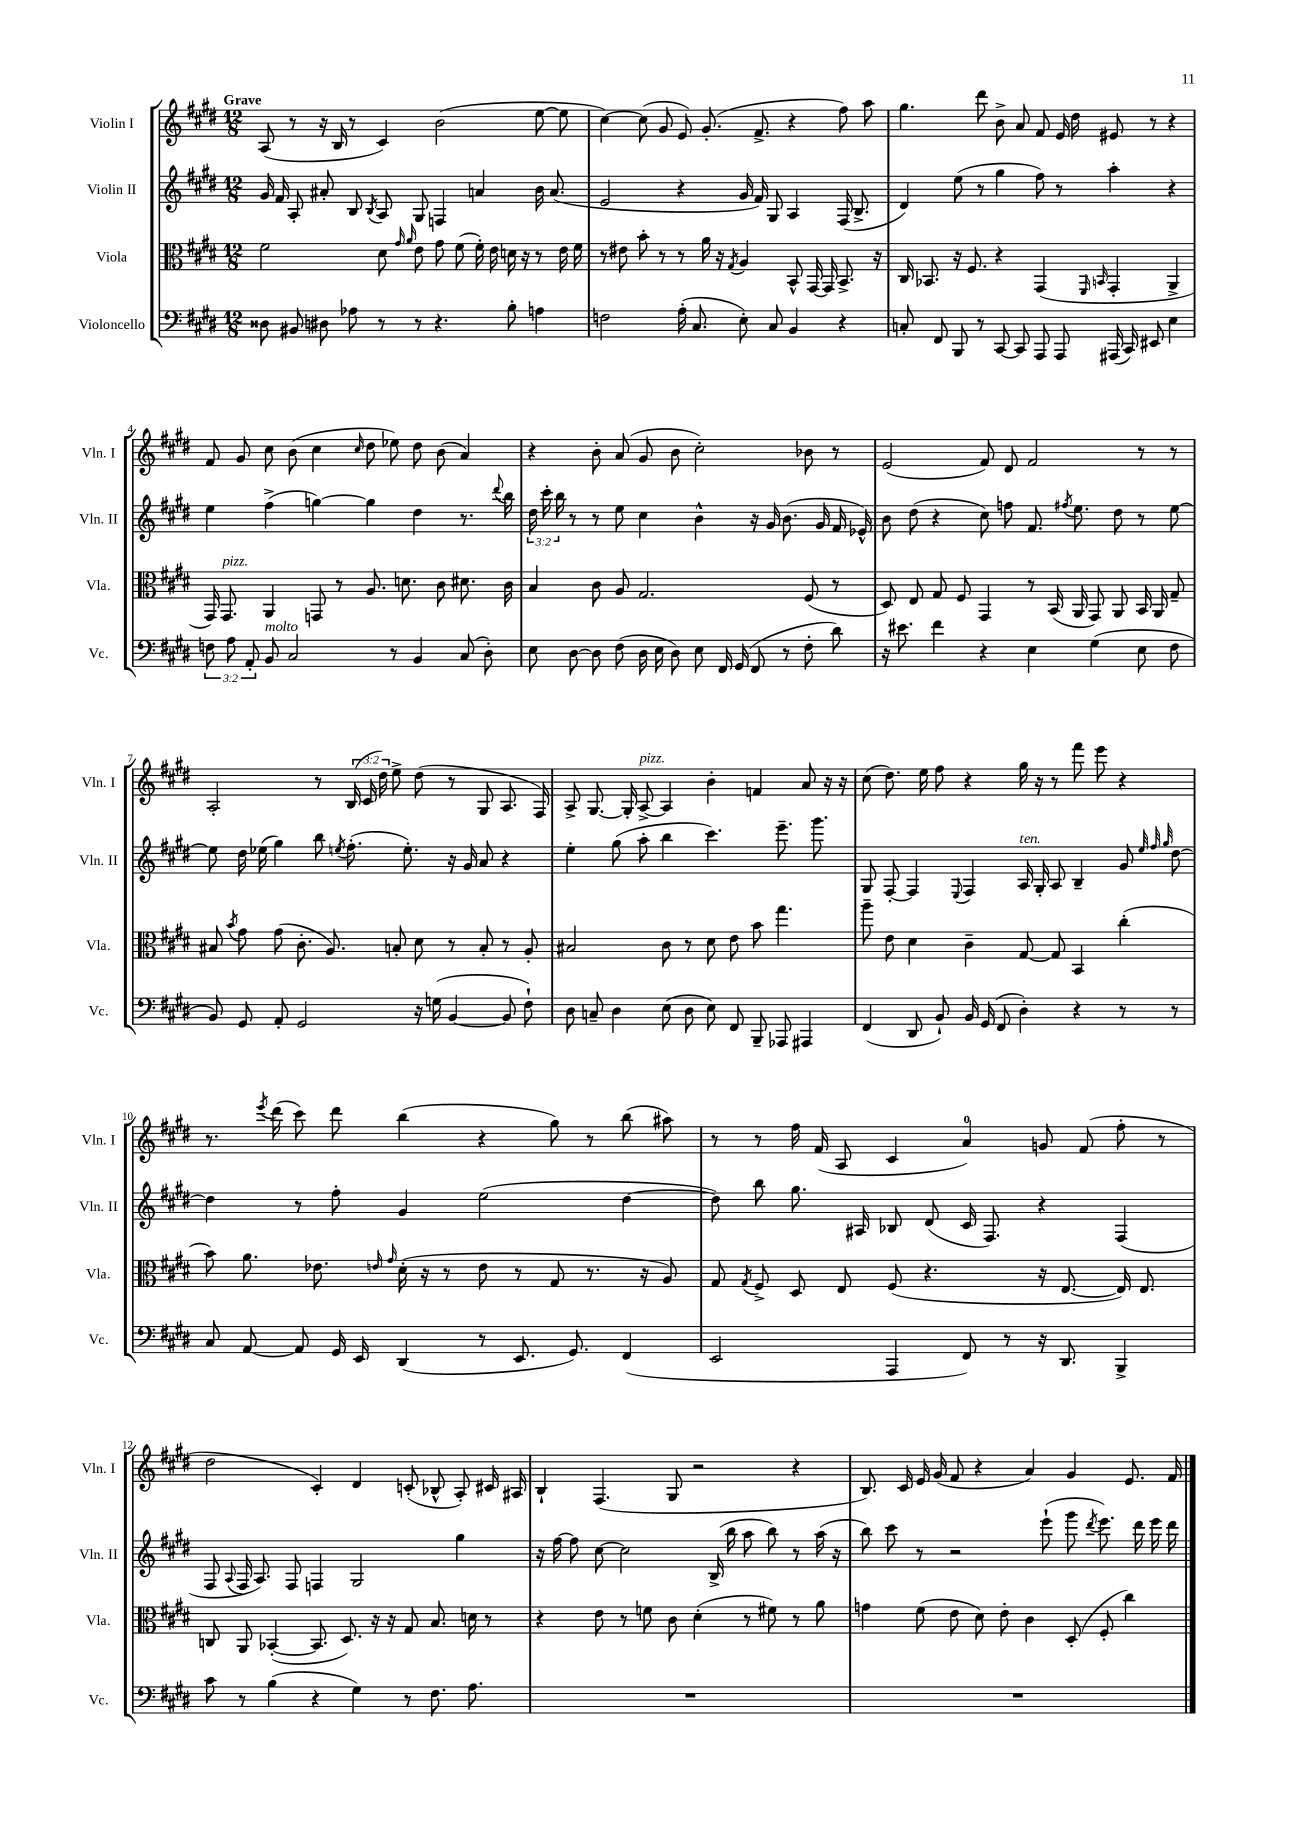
<<
\new StaffGroup <<
\new Staff = "s0" \with { instrumentName = "Violin I" shortInstrumentName = "Vln. I" } {
    \clef treble \key e \major \numericTimeSignature \time 12/8 \override Staff.TupletNumber.text = #tuplet-number::calc-fraction-text \tempo "Grave"
    \autoBeamOff a8( r8 r16 b16 r8 cis'4) b'2( e''8~ e''8 |
    cis''4~) cis''8( gis'8 e'8) gis'8.-.( fis'8.-> r4 fis''8) a''8 |
    gis''4. dis'''8 b'8-> a'8 fis'8 e'16 dis''16 eis'8 r8 r4 |
    fis'8 gis'8 cis''8 b'8( cis''4 \grace { cis''16 } dis''8 ees''8) dis''8 b'8( a'4) |
    r4 b'8-. a'8( gis'8 b'8 cis''2-.) bes'8 r8 |
    e'2( fis'8) dis'8 fis'2 r8 r8 |
    a2-. r8 \tuplet 3/2 { b16( cis'16 dis''16) } e''8-> dis''8( r8 gis8 a8. fis16) |
    a8-> gis8.~ gis16-. a8~->^\markup { \italic "pizz." } a4 b'4-. f'4 a'8 r16 r16 |
    cis''8( dis''8.) e''16 fis''8 r4 gis''16 r16 r8 fis'''8 e'''8 r4 |
    r8. \acciaccatura { e'''8 } dis'''16( cis'''8) dis'''8 b''4( r4 gis''8) r8 b''8( ais''8) |
    r8 r8 fis''16 fis'16( a8 cis'4 a'4-0) g'8 fis'8( fis''8-. r8 |
    dis''2 cis'4-.) dis'4 c'8-.( bes8-^ a8-.) cis'16 ais16 |
    b4-! fis4.( gis8 r2 r4 |
    b8.) cis'16 e'16 gis'16( fis'8 r4 a'4) gis'4 e'8. fis'16 \bar "|." |
}
\new Staff = "s1" \with { instrumentName = "Violin II" shortInstrumentName = "Vln. II" } {
    \clef treble \key e \major \numericTimeSignature \time 12/8 \override Staff.TupletNumber.text = #tuplet-number::calc-fraction-text
    \autoBeamOff gis'16 fis'16 a8-. ais'8-. b8 \acciaccatura { b8 } a8 gis8 f4 a'4 b'16 a'8.( |
    e'2 r4 gis'16 fis'16) gis8 a4 fis16( b8.-> |
    dis'4) e''8( r8 gis''4 fis''8) r8 a''4-. r4 |
    e''4 fis''4->( g''4~) g''4 dis''4 r8. \appoggiatura { dis'''8 } b''16 |
    \tuplet 3/2 { dis''16 cis'''16-. b''16 } r8 r8 e''8 cis''4 b'4-^ r16 gis'16 b'8.( gis'16 fis'16 ees'16-^) |
    b'8 dis''8( r4 cis''8) f''8 fis'8. \acciaccatura { fis''8 } e''8. dis''8 r8 e''8~ |
    e''8 dis''16 ees''16( gis''4) b''8 \acciaccatura { e''8 } fis''8.-.( e''8.-.) r16 gis'16 a'8 r4 |
    e''4-. gis''8( a''8-. b''4 cis'''4.) e'''8.-- gis'''8. |
    gis8 fis8~-. fis4 \appoggiatura { e8 } fis4 a16^\markup { \italic "ten." } gis16-. a8 b4-- gis'8 \grace { e''32 fis''32 gis''32 } dis''8~ |
    dis''4 r8 fis''8-. gis'4 e''2( dis''4~ |
    dis''8) b''8 gis''8. ais16 bes8 dis'8( cis'16 fis8.) r4 fis4( |
    fis8 \appoggiatura { a8 } fis16 a8.) fis8 f4 gis2 gis''4 |
    r16 fis''16~ fis''8 cis''8~ cis''2 b16->( b''16 a''8 b''8) r8 a''16( r16 |
    b''8) cis'''8 r8 r2 e'''8-!( gis'''8 \acciaccatura { dis'''8 } e'''8.) dis'''16 e'''16 dis'''16 \bar "|." |
}
\new Staff = "s2" \with { instrumentName = "Viola" shortInstrumentName = "Vla." } {
    \clef alto \key e \major \numericTimeSignature \time 12/8
    \autoBeamOff fis'2 dis'8 \grace { gis'16 a'16 } e'8 gis'8 fis'8( fis'16-.) e'16 d'16 r16 r8 e'16 fis'16 |
    r8 eis'8 b'8-. r8 r8 a'16 r16 \acciaccatura { gis8 } a4 b,8-^ gis,16~ gis,16 b,8.-> r16 |
    cis16 bes,8. r16 fis8. r4 gis,4( \grace { fis,16 b,16 } gis,4-. a,4-> |
    gis,16) gis,8.^\markup { \italic "pizz." } a,4 g,8 r8 a8. d'8. cis'8 dis'8. cis'16 |
    b4 cis'8 a8 gis2. fis8( r8 |
    dis8) e8 gis8 fis8 gis,4 r8 b,16( a,16 gis,8) a,8 b,16 a,16 gis8-- |
    bis8 \acciaccatura { b'8 } gis'8 gis'8( cis'8.-. a8.) b8-. dis'8 r8 b8-. r8 a8-. |
    bis2 cis'8 r8 dis'8 e'8 b'8 gis''4. |
    a''8-- e'8 dis'4 cis'4-- gis8~ gis8 b,4 cis''4-.( |
    b'8) a'8. ees'8. \grace { e'16 gis'16 } dis'16-.( r16 r8 e'8 r8 gis8 r8. r16 a8) |
    gis8 \acciaccatura { gis8 } fis8-> dis8 e8 fis8( r4. r16 e8.~ e16) e8. |
    c8 a,8 bes,4~-.( bes,8. dis8.) r16 r16 gis8 b8. d'16 r8 |
    r4 e'8 r8 f'8 cis'8 dis'4-.( r8 fis'8) r8 a'8 |
    g'4 fis'8( e'8 dis'8) e'8-. cis'4 dis8-.( fis8-. cis''4) \bar "|." |
}
\new Staff = "s3" \with { instrumentName = "Violoncello" shortInstrumentName = "Vc." } {
    \clef bass \key e \major \numericTimeSignature \time 12/8 \override Staff.TupletNumber.text = #tuplet-number::calc-fraction-text
    \autoBeamOff disis8 bis,8 dis8 aes8 r8 r8 r4. b8-. a4 |
    f2 a16-.( cis8. e8-.) cis8 b,4 r4 |
    c8-. fis,8 b,,8 r8 cis,8~ cis,8 a,,8 a,,8 ais,,16( cis,16) eis,8 e4 |
    \tuplet 3/2 { f8 a8 a,8-. } b,8^\markup { \italic "molto" } cis2 r8 b,4 cis8( dis8-.) |
    e8 dis8~ dis8 fis8( dis16 e16 dis8) e8 fis,16 gis,16( fis,8 r8 fis8-. dis'8) |
    r16 eis'8. fis'4 r4 e4 gis4( e8 fis8 |
    b,8) gis,8 a,8-. gis,2 r16 g16( b,4~ b,8 fis8-!) |
    dis8 c8-- dis4 e8( dis8 e8) fis,8 b,,8-- aes,,8 ais,,4 |
    fis,4( dis,8 b,8-!) b,16 gis,16( fis,8 dis4-.) r4 r8 r8 |
    cis8 a,8~ a,8 gis,16 e,16 dis,4( r8 e,8. gis,8.) fis,4( |
    e,2 a,,4 fis,8) r8 r16 dis,8. b,,4-> |
    cis'8 r8 b4( r4 gis4) r8 fis8. a8. |
    R1. |
    R1. \bar "|." |
}
>>
>>
